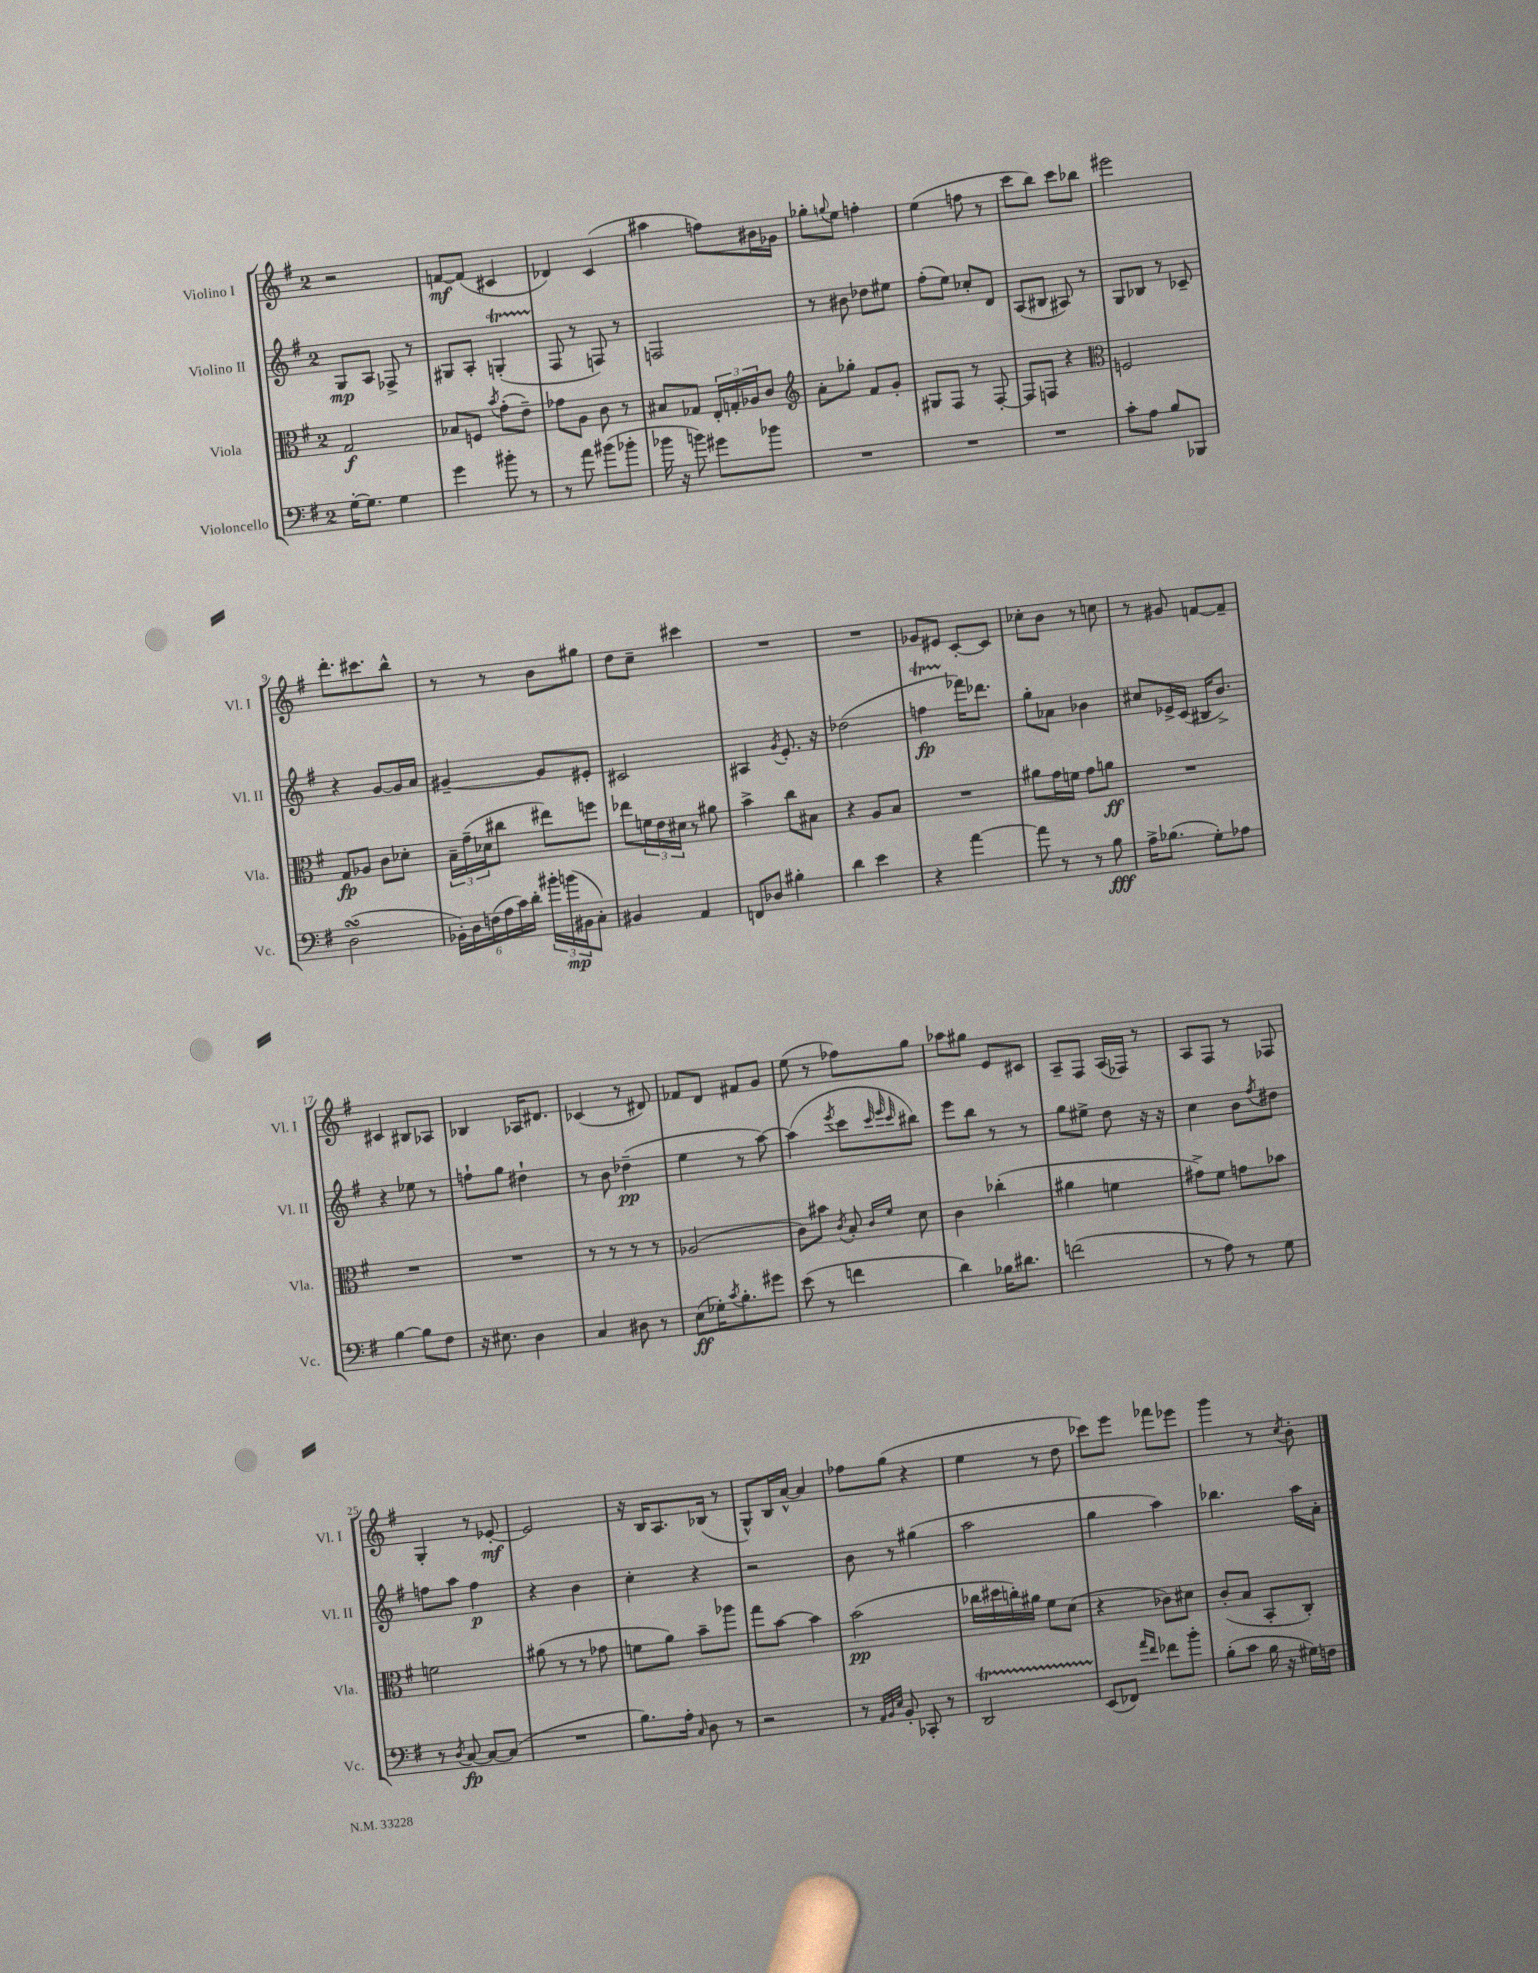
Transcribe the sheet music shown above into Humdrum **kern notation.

**kern	**kern	**kern	**kern
*staff4	*staff3	*staff2	*staff1
*clefF4	*clefC3	*clefG2	*clefG2
*k[f#]	*k[f#]	*k[f#]	*k[f#]
*M2/4	*M2/4	*M2/4	*M2/4
[16G'	2G	8G	2r
8.G]	.	.	.
.	.	8A	.
4G	.	8F-^	.
.	.	8r	.
=	=	=	=
4g	8B-	8G#	[8f
.	8F	8A'	(8f]
.	8qb	.	.
8b#'	(8g'	(4G'	4c#
8r	8e~)	.	.
=	=	=	=
8r	8g-	8F#	4d-)
8a	8A	8r	.
(8b#	8c	8F)	(4c
8b-'	8r	8r	.
=	=	=	=
16b-	8B#	2F	4aa#
16r	.	.	.
8b)	8G-	.	.
8g#	24E'	.	8ff)
.	24G'	.	.
.	24A-	.	.
8b-	8c	.	16b#
.	.	.	16g-
=	=	=	=
*	*clefG2	*	*
2r	8a'	8r	8gg-'
.	.	.	8qqgg
.	8gg-'	8b#	8ee
.	8f#	8dd-	4ff'
.	8g'	8ee#	.
=	=	=	=
2r	8G#	(8ff#'	(4ee
.	8F#	8ee)	.
.	8r	8cc-'	8ff
.	[8F#'	8d	8r
=	=	=	=
2r	8F#]	(8A	8ccc
.	8F	8B#	8bb)
.	4r	8A#)	8ccc
.	.	8r	8bb-
=	=	=	=
*	*clefC3	*	*
8c'	2F	8G	2eee#
8A	.	8B-	.
8B	.	8r	.
8BBB-	.	8c-~	.
=	=	=	=
(2D	8G	4r	8.ddd'
.	8A-	.	.
.	.	.	8.ccc#
.	8c	[8g	.
.	8d-'	16g]	8bb^^
.	.	16a	.
=	=	=	=
24BB-')	24B~	[4g#~	8r
24D	(24g~	.	.
(24F	24d-	.	.
24A	8cc#	.	8r
24c)	.	.	.
24d'	.	.	.
24b#'	8ee#)	8g#]	8b
(24b	.	.	.
24BB#	.	.	.
8C')	8ff	8e#'	8gg#
=	=	=	=
4BB#	8ee-	2c#	8dd
.	24f	.	8cc~
.	24e	.	.
.	24d#	.	.
4AA	8r	.	4ccc#
.	8a#	.	.
=	=	=	=
8FF	4b^	4A#	2r
8D-	.	.	.
.	.	8qg	.
4B#'	8cc	8.e'	.
.	8B#	.	.
.	.	16r	.
=	=	=	=
4d	4r	(2dd-	2r
4e	8A	.	.
.	8B	.	.
=	=	=	=
4r	2r	4ff	8g-
.	.	.	8e#
[4a	.	16fff-)	[8c'
.	.	8.ddd-	.
.	.	.	8c]
=	=	=	=
8a]	8a#	8gg'	8cc-'
8r	16g	8a-	8b
.	16f	.	.
8r	8g	4b-	8r
8B	8a	.	8cc
=	=	=	=
16A^	2r	8cc#	8r
(8.B-	.	.	.
.	.	16e-^	8g#
.	.	(16c	.
8G')	.	16B#	[8f
.	.	8.b^)	.
8A-	.	.	8f~]
=	=	=	=
[4B	2r	4r	4c#
8B]	.	8ee-	8B#
8F#	.	8r	8A-
=	=	=	=
16r	2r	8ff`	4B-
8.E#	.	.	.
.	.	8gg	.
4D	.	4dd#`	16A-
.	.	.	8.d#
=	=	=	=
4C	8r	8r	(4c-
.	8r	8b	.
8D#	8r	(4dd-~	8r
8r	8r	.	8d#)
=	=	=	=
(8E	(2A-	4ee	8f-
16G-')	.	.	8d
8qc	.	.	.
8.B'	.	.	.
.	.	8r	8f#
8g#	.	[8aa)	8g
=	=	=	=
(8e	8c)	(4aa]	(8ee
8r	8b#	.	8r
.	8qc	8qeee	.
4f	8B'	8ccc	8ff-)
.	.	32qqccc	.
.	16qqc	32qqeee	.
.	16qqf#	32qqccc	.
.	8d	8bb#)	8gg
=	=	=	=
4d)	4c	8eee	8aa-
.	.	8bb	8gg#
16B-	(4cc-'	8r	8e
8.d#	.	.	.
.	.	8r	8c#
=	=	=	=
(2f	4a#	8gg	8A~
.	.	8ee#^	8F#
.	4f	8dd	(16A
.	.	.	16F-)
.	.	16r	8r
.	.	16r	.
=	=	=	=
8r	8g#^)	4cc	8A
8A)	8f#	.	8F#
8r	8g	8b	8r
.	.	8qff#	.
8G	8b-	8dd#	8F-
=	=	=	=
8r	2f	8ff	4G'
8qD	.	.	.
[8C	.	8aa	.
8C_	.	4ff	8r
(8C]	.	.	[8e-'
=	=	=	=
2r	(8a#	4r	2e-]
.	8r	.	.
.	8r	4b	.
.	8g-	.	.
=	=	=	=
8.B)	8f	4cc'	16r
.	.	.	16B
.	8a)	.	8.A
16A'	.	.	.
16qqC	.	.	.
8D	8b~	4r	.
.	.	.	(16B-
8r	8aa-	.	8r
=	=	=	=
2r	8gg	2r	8G^^)
.	[8b	.	16B
.	.	.	[16a^^
.	4b]	.	4a]
=	=	=	=
8r	(2b	8b	8ff-
32qqAA	.	.	.
32qqBB	.	.	.
32qqE	.	.	.
8BB'	.	8r	(8gg
8CC-'	.	(4gg#	4r
8r	.	.	.
=	=	=	=
2DD	16cc-	2aa	4ee
.	16dd#	.	.
.	16cc')	.	.
.	16a#	.	.
.	8f#	.	8r
.	(8d	.	8dd
=	=	=	=
(8EE	4r	4gg	8ccc-)
8FF-)	.	.	8eee
16qqa	.	.	.
16qqf#	.	.	.
8f-	8c-)	4aa)	8fff-
8b'	8d#	.	8eee-
=	=	=	=
(8B'	(8c'	4.bb-	4ggg
8c	8B	.	.
16B	8BB'	.	8r
16r	.	.	.
.	.	.	8qcc
16G#)	8C')	16aa	8b'
16F	.	16a'	.
==	==	==	==
*-	*-	*-	*-
